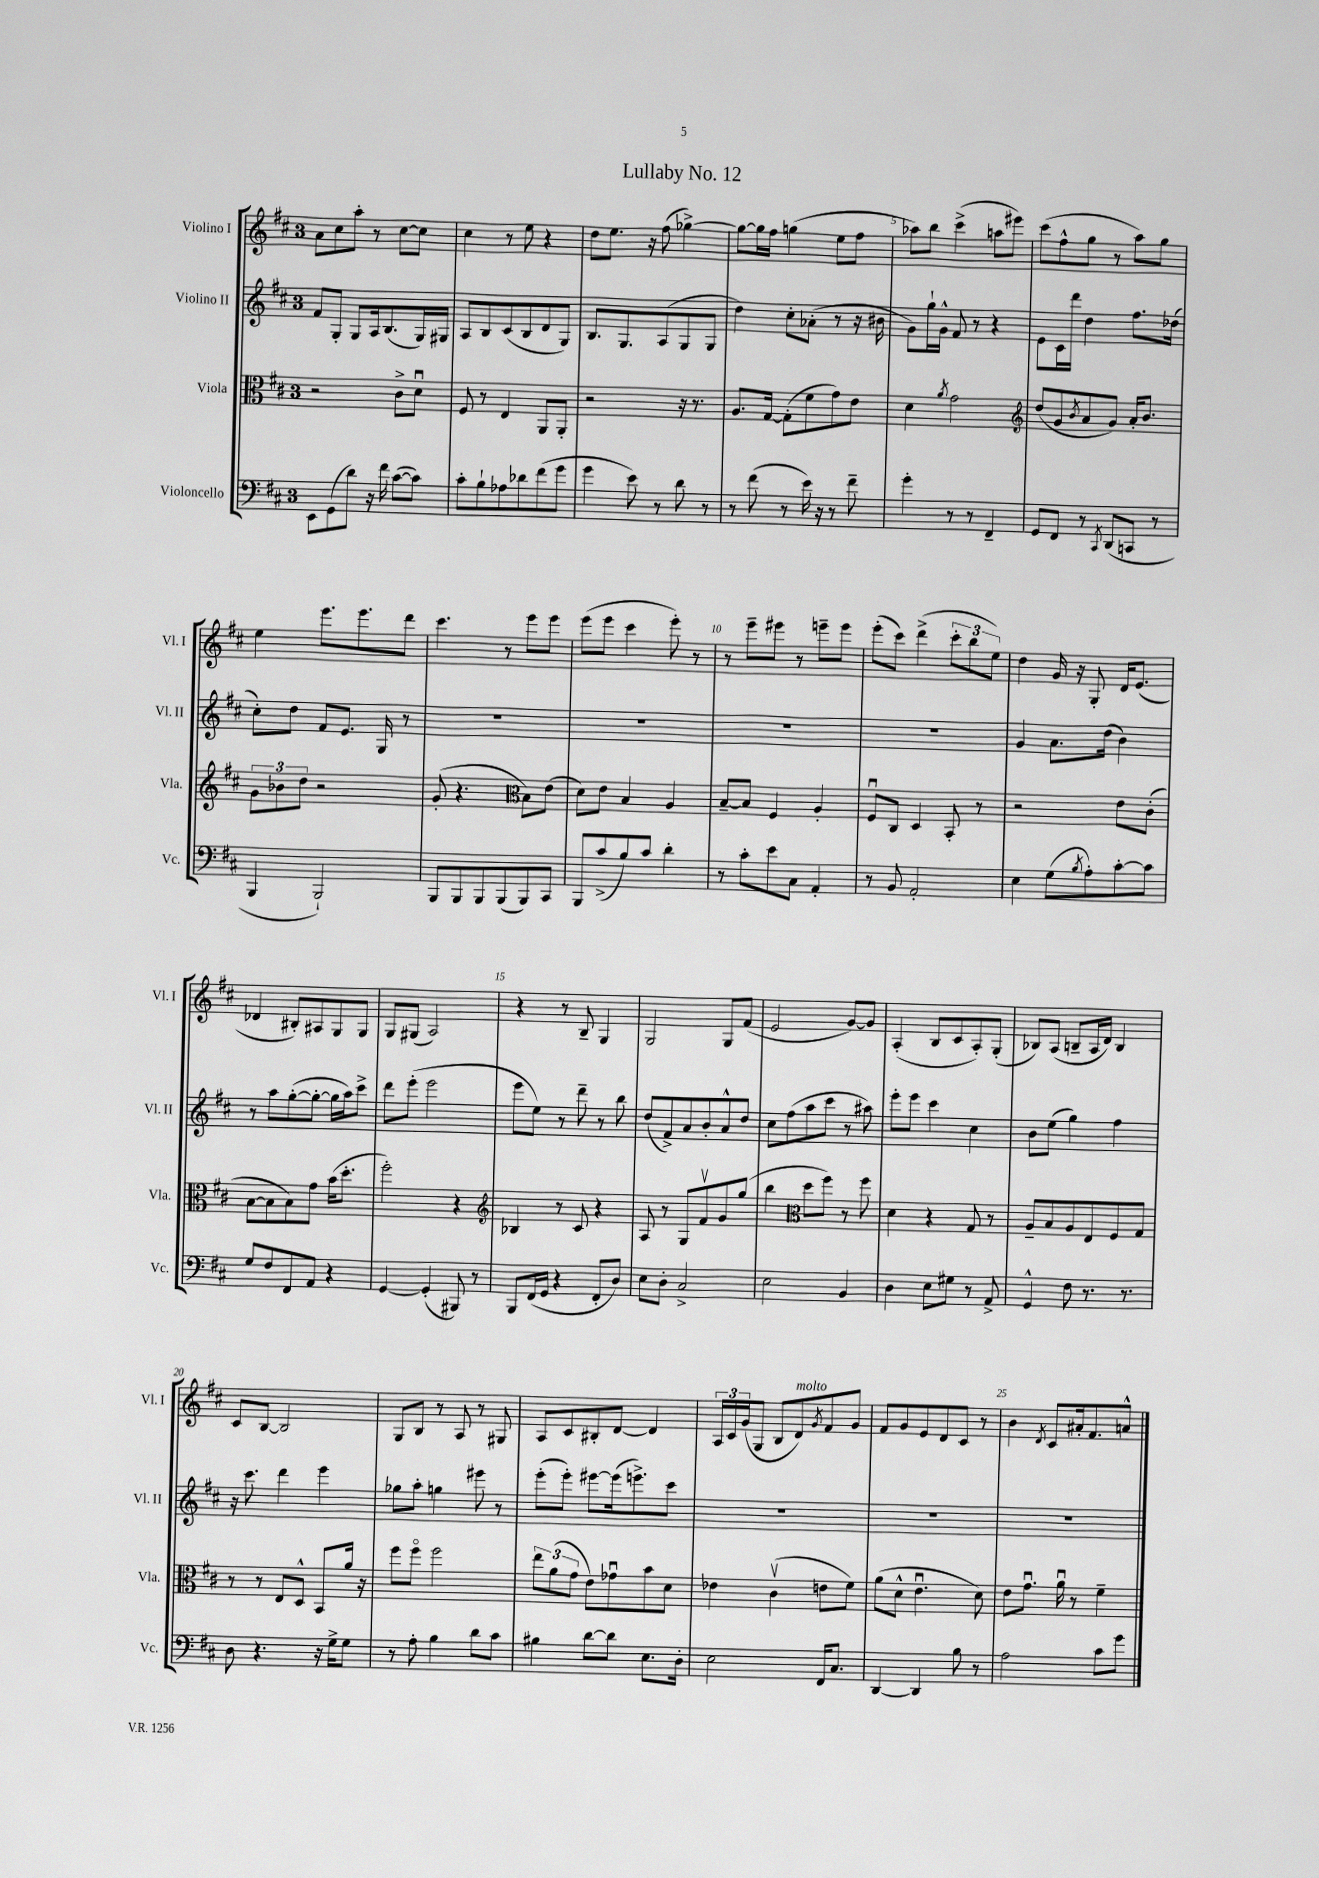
\header { title = "Lullaby No. 12" }
<<
\new StaffGroup <<
\new Staff = "s0" \with { instrumentName = "Violino I" shortInstrumentName = "Vl. I" } {
    \clef treble \key d \major \once \override Staff.TimeSignature.style = #'single-digit \time 3/4
    a'8 cis''8 a''8-. r8 cis''8~ cis''8 |
    cis''4 r8 e''8 r4 |
    d''8 e''8. r16 fis''8( ges''4~->) |
    ges''8~ ges''16 fis''16 g''4( e''8 fis''8 |
    aes''8) b''8 cis'''4->( a''8 eis'''8) |
    cis'''8( fis''8-^ g''8 r8 a''8) g''8 |
    e''4 e'''8. e'''8. d'''8 |
    cis'''4. r8 e'''8 e'''8 |
    e'''8( e'''8 cis'''4 e'''8-.) r8 |
    r8 e'''8-- eis'''8 r8 e'''8-- e'''8 |
    e'''8-.( cis'''8) d'''4->( \tuplet 3/2 { cis'''8-. b''8 e''8) } |
    d''4 g'16 r16 g8-. d'16 e'8.( |
    des'4 bis8-.) ais8 g8 g8 |
    g8 gis8( a2) |
    r4 r8 b8-- g4 |
    g2 g8 fis'8( |
    e'2 g'8~) g'8 |
    a4-.( b8 cis'8 a8-.) g8-.( |
    bes8) a8( b8-- a16 d'16) b4 |
    cis'8 b8~ b2 |
    g8 b8 r8 a8 r8 gis8 |
    a8 cis'8 bis8-. d'8~ d'4 |
    \tuplet 3/2 { a16 cis'16 g'16( } g8 b8 d'8^\markup { \italic "molto" }) \acciaccatura { g'8 } fis'8 g'8 |
    fis'8 g'8 e'8 d'8 cis'8 r8 |
    b'4 \acciaccatura { d'8 } cis'8 ais'16-. fis'8. a'8-^ \bar "|." |
}
\new Staff = "s1" \with { instrumentName = "Violino II" shortInstrumentName = "Vl. II" } {
    \clef treble \key d \major \once \override Staff.TimeSignature.style = #'single-digit \time 3/4
    fis'8 g8-. g8 a16 b8.( g16) gis16 |
    a8 b8 cis'8( b8 d'8 g8) |
    b8. g8. a8( g8 g8 |
    d''4) cis''8-. aes'8-.( r8 r16 bis'16 |
    g'8) g''16-! g'16-^ fis'8 r8 r4 |
    e'8 cis'16 d'''16 d''4 fis''8. des''16( |
    cis''8-.) d''8 fis'8 e'8. g16 r8 |
    R2. |
    R2. |
    R2. |
    R2. |
    g'4 a'8. d''16( b'4) |
    r8 a''8 g''8~-.( g''8~-. g''16 a''16) cis'''8-> |
    d'''8 e'''8-.( e'''2 |
    e'''8 e''8) r8 d'''8-- r8 b''8 |
    d''8( fis'8->) a'8 b'8-. a'8-^ d''8 |
    cis''8 fis''8( a''8 cis'''8 r8 ais''8) |
    e'''8-. e'''8 cis'''4 cis''4 |
    b'8 e''8( g''4) fis''4 |
    r16 cis'''8. d'''4 e'''4 |
    ges''8 a''8-. g''4 eis'''8 r8 |
    e'''8-.( e'''8-.) eis'''8~ eis'''16( e'''8.->) cis'''8 |
    R2. |
    R2. |
    R2. \bar "|." |
}
\new Staff = "s2" \with { instrumentName = "Viola" shortInstrumentName = "Vla." } {
    \clef alto \key d \major \once \override Staff.TimeSignature.style = #'single-digit \time 3/4
    r2 cis'8-> d'8\downbow |
    fis8 r8 e4 a,8 a,8-. |
    r2 r16 r8. |
    a8. g16~ g8-.( fis'8 g'8) e'8 |
    d'4 \acciaccatura { a'8 } g'2 |
    \clef treble d''8( g'8 \acciaccatura { b'8 } a'8 g'8) a'16-. b'8. |
    \tuplet 3/2 { g'8 bes'8 d''8 } r2 |
    g'8-.( r4. \clef alto b8) e'8( |
    d'8) e'8 b4 a4 |
    b8~-- b8 fis4 a4-. |
    fis8\downbow cis8 d4 b,8-. r8 |
    r2 e'8 cis'8-.( |
    b8~ b8 b8) g'8 b'16( d''8.-. |
    fis''2-.) r4 |
    \clef treble bes4 r8 cis'8 r4 |
    a8 r8 g8 fis'8\upbow g'8 g''8( |
    b''4 \clef alto d''8 fis''8) r8 fis''8 |
    d'4 r4 g8 r8 |
    a8-- b8 a8 e8 fis8 g8 |
    r8 r8 e8 d8-^ b,8 a'16 r16 |
    fis''8 fis''8\flageolet fis''2 |
    \tuplet 3/2 { e''8 a'8( g'8 } e'8) ges'8\downbow b'8 d'8 |
    ees'4 cis'4\upbow( e'8 fis'8) |
    a'8( d'8-^ e'4.\downbow d'8) |
    e'8 g'8.\downbow a'16\downbow r8 fis'4-- \bar "|." |
}
\new Staff = "s3" \with { instrumentName = "Violoncello" shortInstrumentName = "Vc." } {
    \clef bass \key d \major \once \override Staff.TimeSignature.style = #'single-digit \time 3/4
    e,8 g,8( d'8) r16 fis'16 cis'8~( cis'8) |
    cis'8-. b8-! aes8 des'8 fis'8( g'8 |
    g'4 e'8) r8 d'8 r8 |
    r8 fis'8( r8 e'16) r16 r8 fis'8-- |
    g'4-. r8 r8 fis,4-- |
    g,8 fis,8 r8 \acciaccatura { cis,8 } d,8( c,8 r8 |
    b,,4 b,,2-!) |
    b,,8 b,,8 b,,8 b,,8( b,,8) cis,8 |
    b,,8 cis'8->( b8) cis'8 d'4-. |
    r8 cis'8-. e'8 cis8 a,4-. |
    r8 b,8 a,2-. |
    e4 g8( \acciaccatura { b8 } a8-.) cis'8~-. cis'8 |
    g8 fis8 fis,8 a,8 r4 |
    g,4~ g,4-.( bis,,8) r8 |
    b,,8 fis,16( g,16 r4 fis,8-. d8) |
    e8 d8-. cis2-> |
    e2 b,4 |
    d4 e8 gis8 r8 a,8-> |
    g,4-^ fis8 r8. r8. |
    d8 r4. r16 g16-> g8 |
    r8 a8-. b4 d'8 cis'8 |
    bis4 d'8~ d'8 e8. d16-. |
    e2 fis,16 cis8. |
    d,4~ d,4 b8 r8 |
    a2 cis'8 g'8 \bar "|." |
}
>>
>>
\layout { \context { \Score \override BarNumber.break-visibility = ##(#f #t #t) barNumberVisibility = #(every-nth-bar-number-visible 5) } }
